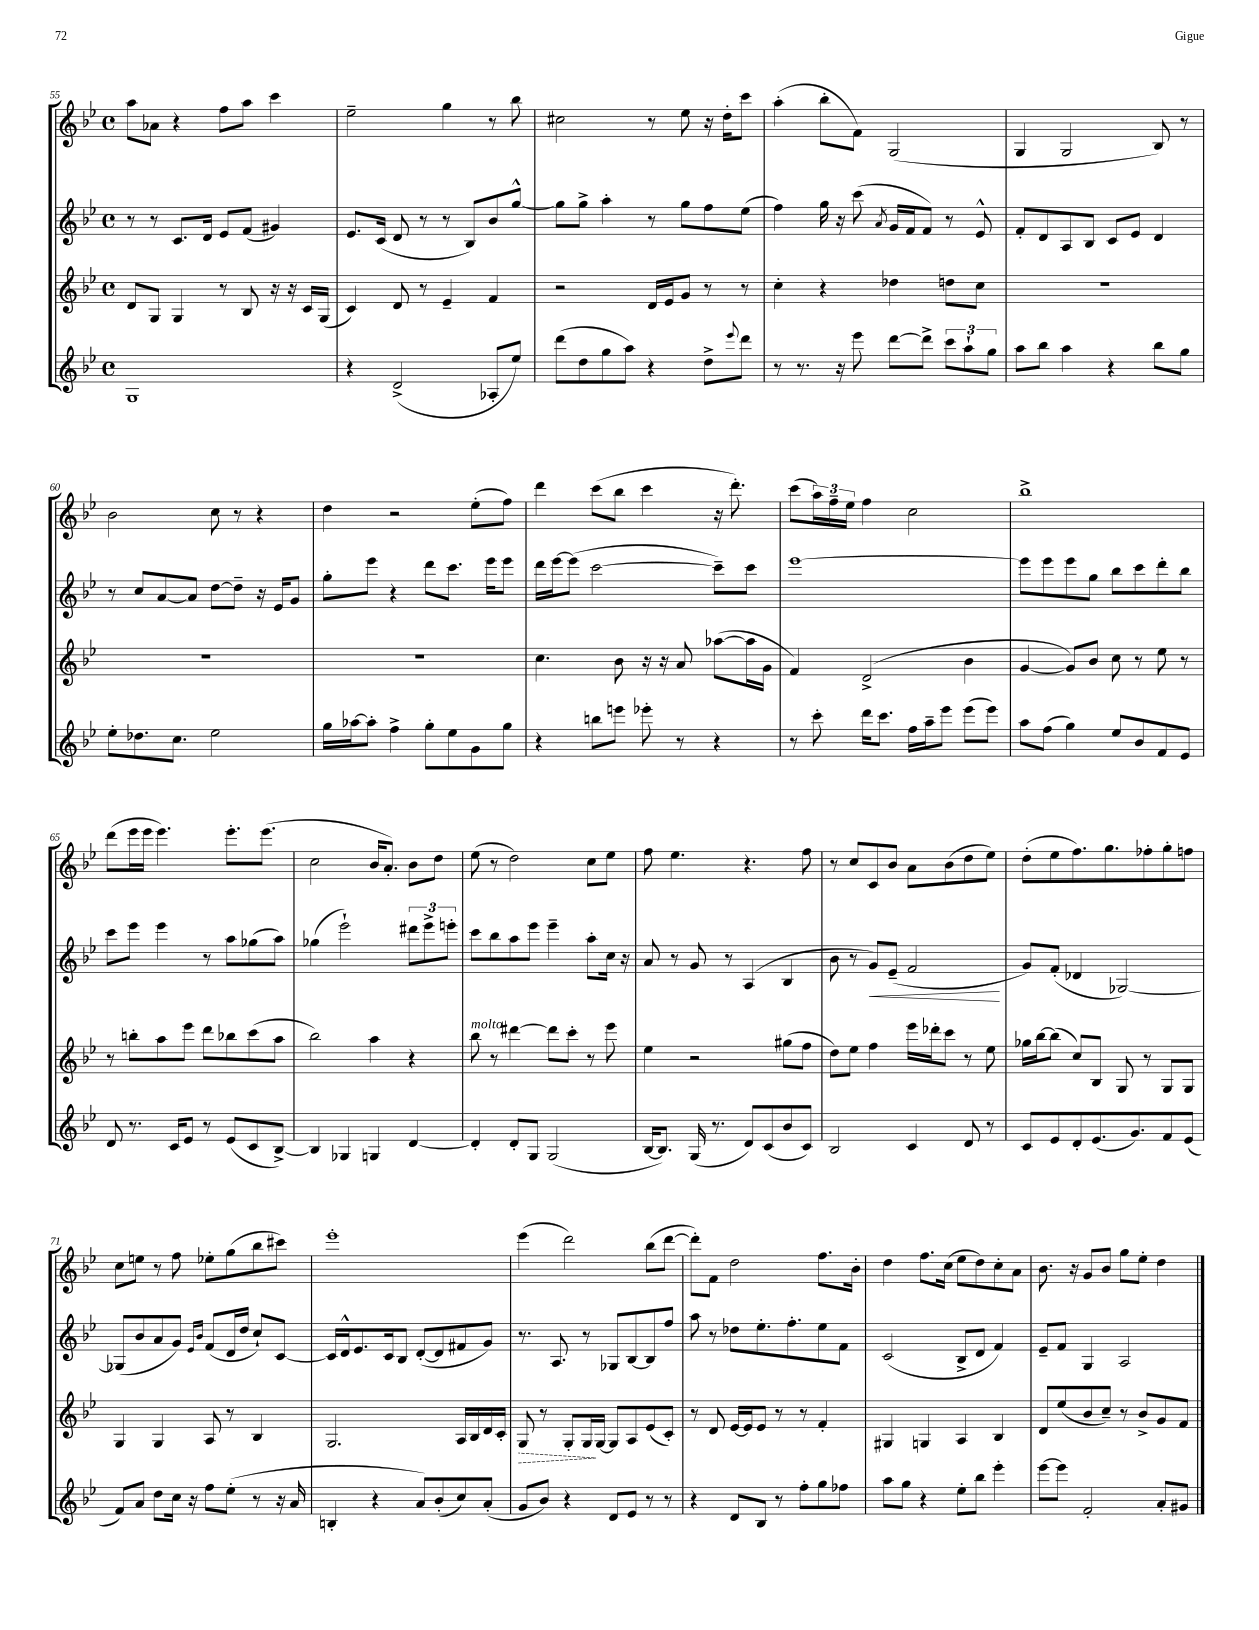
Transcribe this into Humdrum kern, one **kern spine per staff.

**kern	**kern	**kern	**kern
*staff4	*staff3	*staff2	*staff1
*clefG2	*clefG2	*clefG2	*clefG2
*k[b-e-]	*k[b-e-]	*k[b-e-]	*k[b-e-]
*M4/4	*M4/4	*M4/4	*M4/4
*met(c)	*met(c)	*met(c)	*met(c)
1G	8d	8r	8aa
.	8G	8r	8a-
.	4G	8.c	4r
.	.	16d	.
.	8r	8e-	8ff
.	8B-	(8f	8aa
.	16r	4g#)	4ccc
.	16r	.	.
.	16c	.	.
.	(16G	.	.
=	=	=	=
4r	4c)	8.e-	2ee-~
.	.	(16c	.
(2d^	8d	8d	.
.	8r	8r	.
.	4e-~	8r	4gg
.	.	8B-)	.
8A-'	4f	8b-	8r
8ee-)	.	[8gg^^	8bb-
=	=	=	=
(8ddd	2r	8gg]	2cc#
8dd	.	8gg^	.
8gg	.	4aa'	.
8aa)	.	.	.
4r	16d	8r	8r
.	16e-	.	.
.	8g	8gg	8ee-
8dd^	8r	8ff	16r
.	.	.	16dd'
8qqeee-	.	.	.
8ddd	8r	(8ee-	8ccc
=	=	=	=
8r	4cc'	4ff)	(4aa'
8.r	.	.	.
.	4r	16gg	8bb-'
16r	.	16r	.
8eee-	.	(8ccc	8f)
.	.	8qa	.
[8ddd	4dd-	16g	(2G
.	.	16f	.
8ddd^]	.	8f)	.
12ccc	8dd	8r	.
12aa`	.	.	.
.	8cc	8e-^^	.
12gg	.	.	.
=	=	=	=
8aa	1r	8f'	4G
8bb-	.	8d	.
4aa	.	8A	2G
.	.	8B-	.
4r	.	8c	.
.	.	8e-	.
8bb-	.	4d	8B-)
8gg	.	.	8r
=	=	=	=
8ee-'	1r	8r	2b-
8.dd-	.	8cc	.
.	.	[8a	.
8.cc	.	.	.
.	.	8a]	.
2ee-	.	[8dd	8cc
.	.	8dd~]	8r
.	.	16r	4r
.	.	16e-	.
.	.	8g	.
=	=	=	=
16gg	1r	8gg'	4dd
[16aa-	.	.	.
8aa-']	.	8eee-	.
4ff^	.	4r	2r
8gg'	.	8ddd	.
8ee-	.	8.ccc	.
8g	.	.	(8ee-'
.	.	16eee-	.
8gg	.	8eee-	8ff)
=	=	=	=
4r	4.cc	16ddd	4ddd
.	.	[16eee-	.
.	.	(8eee-]	.
8bb	.	[2ccc	(8ccc
8eee	8b-	.	8bb-
8eee-'	16r	.	4ccc
.	16r	.	.
8r	8a	.	.
4r	([8aa-	8ccc~])	16r
.	.	.	8.ddd')
.	16aa-]	8ccc	.
.	16g	.	.
=	=	=	=
8r	4f)	[1eee-	(8ccc
8ccc'	.	.	24aa)
.	.	.	24ff~
.	.	.	24ee-
16ddd	(2d^	.	4ff
8.ccc	.	.	.
16ff	.	.	2cc
16aa~	.	.	.
8eee-	.	.	.
(8eee-	4b-	.	.
8eee-)	.	.	.
=	=	=	=
8aa	[4g	8eee-]	1bb-^
(8ff	.	8eee-	.
4gg)	8g])	8eee-	.
.	8b-	8gg	.
8ee-	8cc	8bb-	.
8b-	8r	8ccc	.
8f	8ee-	8ddd'	.
8e-	8r	8bb-	.
=	=	=	=
8d	8r	8ccc	(8ddd
8.r	8bb'	8eee-	16eee-
.	.	.	16eee-
.	8aa	4eee-	4.eee-)
16c	.	.	.
8e-	8eee-	.	.
8r	8ddd	8r	.
(8e-	8bb-	8aa	8.eee-'
8c	(8ccc	(8gg-	.
.	.	.	(8.eee-
[8B-^)	8aa	8aa)	.
=	=	=	=
4B-]	2bb-)	(4gg-	2cc
4G-	.	2eee-`)	.
4G	4aa	.	16b-
.	.	.	8.a')
[4d	4r	12ddd#	8b-
.	.	12eee-^	.
.	.	.	8dd
.	.	12eee'	.
=	=	=	=
4d']	8bb-	8ccc	(8ee-
.	8r	8bb-	8r
8d'	[4ddd#	8aa	2dd)
8G	.	8eee-	.
(2G	8ddd#]	4eee-~	.
.	8ccc'	.	.
.	8r	8aa'	8cc
.	8eee-	16cc	8ee-
.	.	16r	.
=	=	=	=
[16B-	4ee-	8a	8ff
8.B-])	.	.	.
.	.	8r	4.ee-
(16G	2r	8g	.
8.r	.	.	.
.	.	8r	.
8d)	.	(4A	4.r
(8c	.	.	.
8b-	(8gg#	4B-	.
8c)	8ff	.	8ff
=	=	=	=
2B-	8dd)	8b-	8r
.	8ee-	8r	8cc
.	4ff	8g)	8c
.	.	(8e-~	8b-
4c	16eee-	2f	8a
.	16ddd-'	.	.
.	8ccc	.	(8b-
8d	8r	.	8dd
8r	8ee-	.	8ee-)
=	=	=	=
8c	16gg-	8g)	(8dd'
.	[16bb-	.	.
8e-	(8bb-]	(8f'	8ee-
8d'	8cc)	4d-	8.ff)
(8.e-	8B-	.	.
.	.	.	8.gg
.	8G	[2G-)	.
8.g)	.	.	.
.	8r	.	8ff-'
8f	8G	.	8gg'
(8e-	8G	.	8ff
=	=	=	=
8f)	4G	(8G-]	8cc
8a	.	8b-	8ee
8dd	4G	8a	8r
16cc	.	8g)	8ff
16r	.	.	.
.	.	16qqe-	.
.	.	16qqb-	.
8ff	8A	(8f	8ee-'
(8ee-'	8r	16d	(8gg
.	.	16dd	.
8r	4B-	8cc`)	8bb-
16r	.	[8c	8ccc#)
16a	.	.	.
=	=	=	=
4B'	2.G	16c]	1eee-'
.	.	16d^^	.
.	.	8.e-	.
4r	.	.	.
.	.	16c	.
.	.	8B-	.
8a)	.	([8d'	.
(8b-'	.	8d]	.
8cc)	16A	8f#	.
.	16B-	.	.
(8a'	16d	8g)	.
.	16c'	.	.
=	=	=	=
8g	8G	8.r	(4eee-
8b-)	8r	.	.
.	.	8.A	.
4r	8G'	.	2ddd)
.	16G	8r	.
.	[16G	.	.
8d	8G]	8G-	.
8e-	8A	[8B-	.
8r	(8e-	8B-]	(8bb-
8r	8c')	8ff	[8ddd
=	=	=	=
4r	8r	8aa	8ddd'])
.	8d	8r	8f
8d	[16e-	8dd-	2dd
.	16e-]	.	.
8B-	8e-	8.ee-'	.
8r	8r	.	.
.	.	8.ff'	.
8ff'	8r	.	.
8gg	4f'	8ee-	8.ff
8ff-	.	8f	.
.	.	.	16b-'
=	=	=	=
8aa	4G#	(2c	4dd
8gg	.	.	.
4r	4G	.	8.ff
.	.	.	(16cc
8ee-'	4A	8B-^	8ee-
8bb-	.	8d	8dd)
4eee-'	4B-	4f)	8cc'
.	.	.	8a
=	=	=	=
[8eee-	8d	8e-~	8.b-
8eee-]	(8ee-	8f	.
.	.	.	16r
2f'	8b-	4G	8g
.	8cc~)	.	8b-
.	8r	2A	8gg
.	8b-^	.	8ee-'
8a'	8g	.	4dd
8g#	8f	.	.
==	==	==	==
*-	*-	*-	*-
